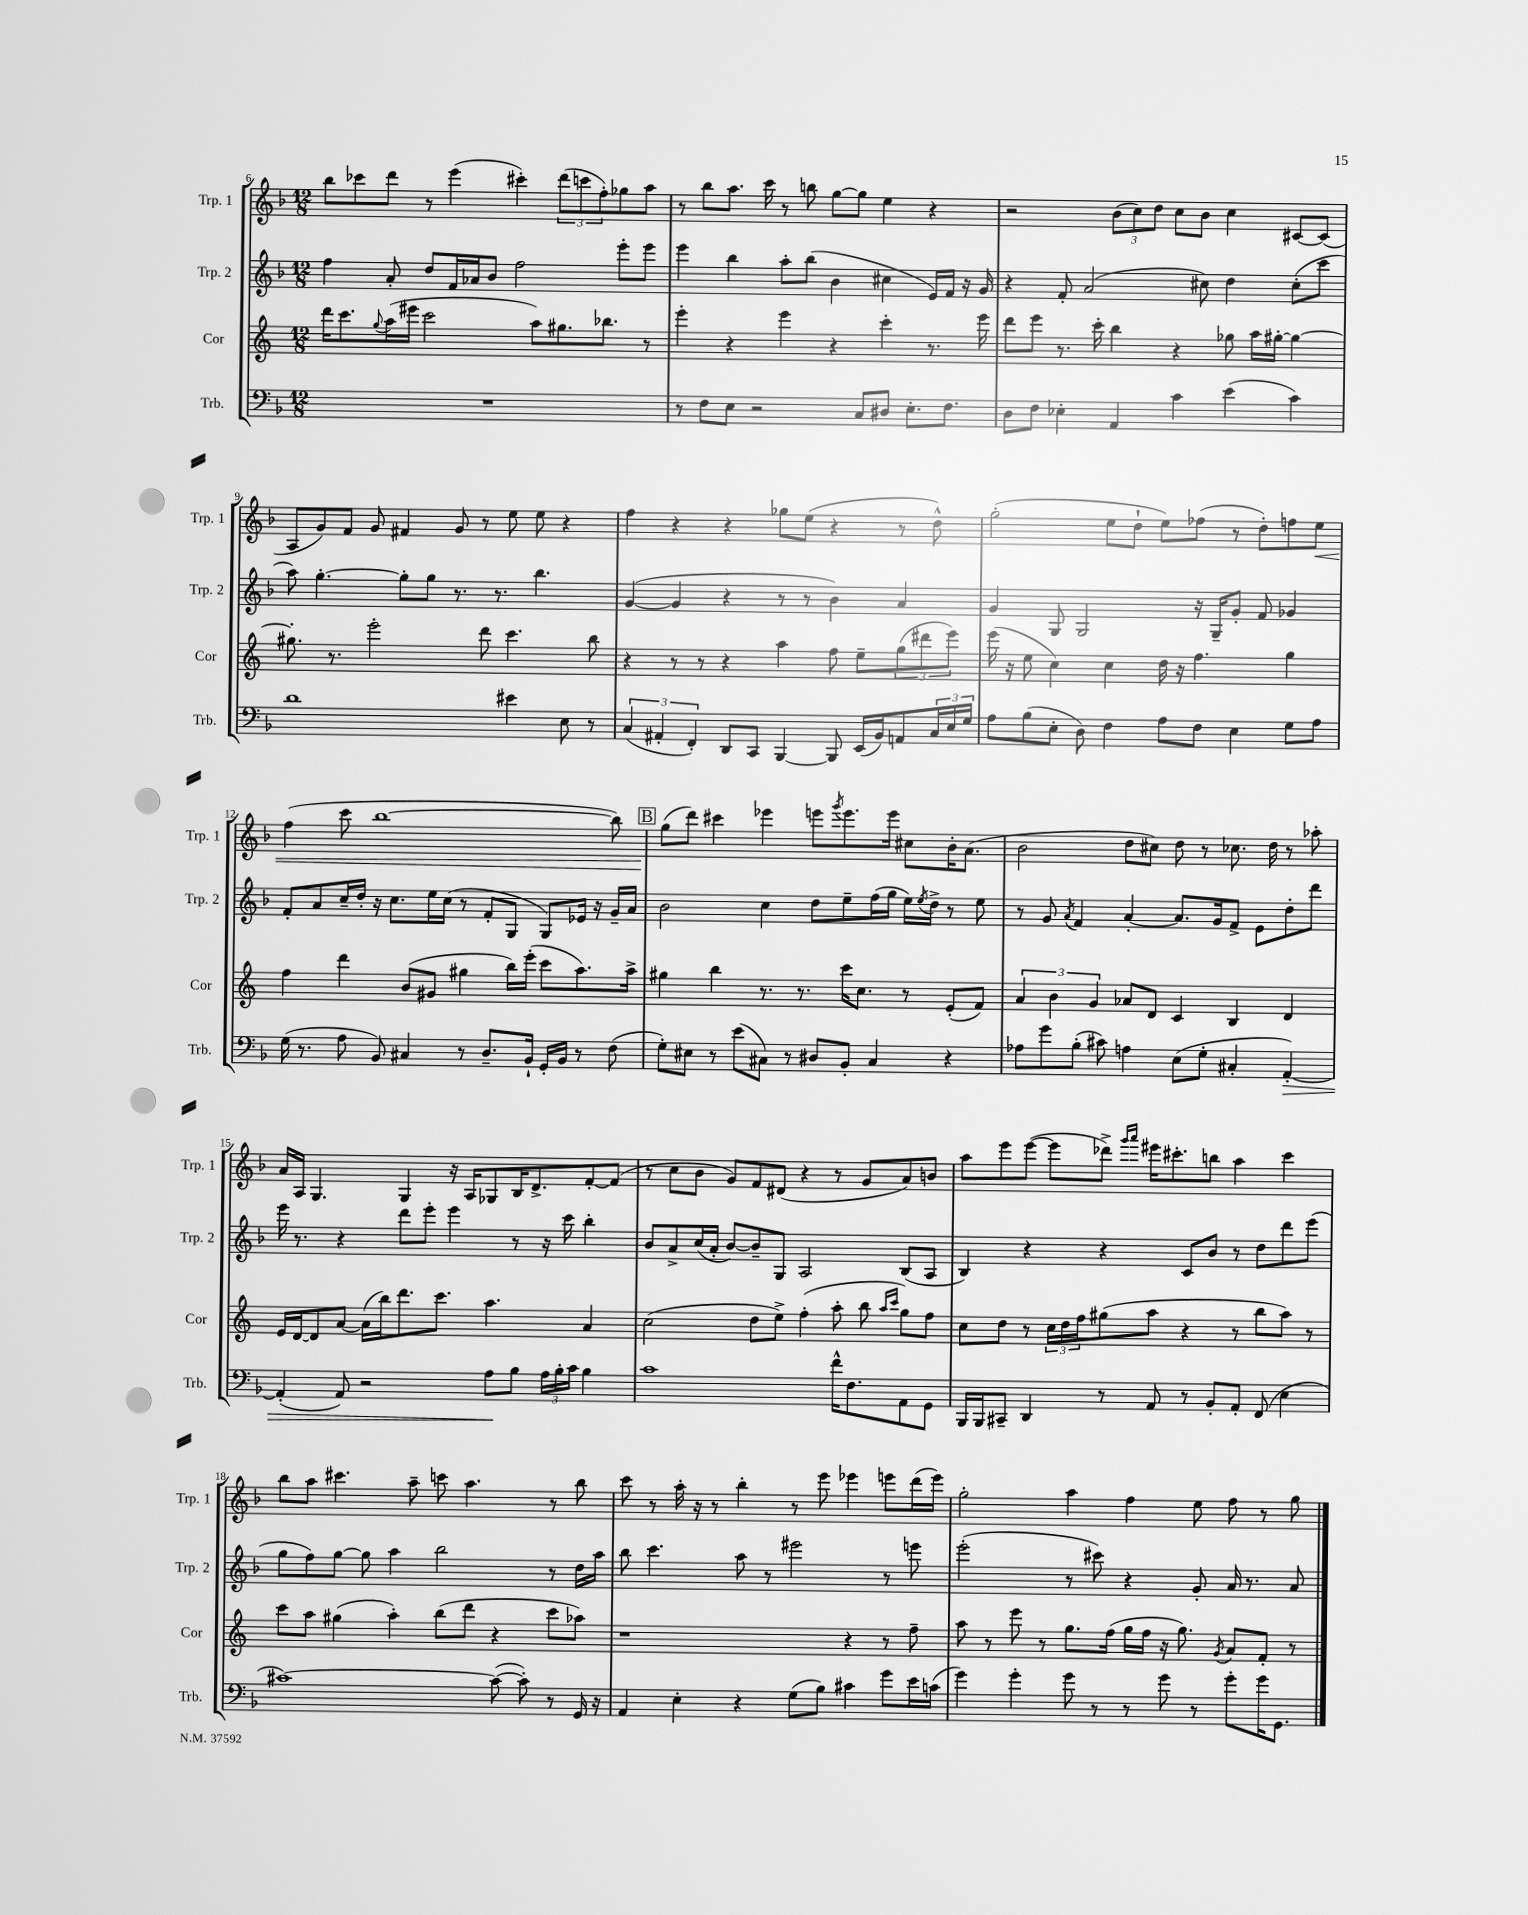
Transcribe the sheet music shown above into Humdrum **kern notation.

**kern	**dynam	**kern	**kern	**kern	**dynam
*part4	*part4	*part3	*part2	*part1	*part1
*staff4	*staff4	*staff3	*staff2	*staff1	*staff1
*I"Trb.	*	*I"Cor	*I"Trp. 2	*I"Trp. 1	*
*I'Trb.	*	*I'Cor	*I'Trp. 2	*I'Trp. 1	*
*clefF4	*	*clefG2	*clefG2	*clefG2	*
*k[b-]	*	*k[]	*k[b-]	*k[b-]	*
*M12/8	*	*M12/8	*M12/8	*M12/8	*
=6	=6	=6	=6	=6	=6
1.r	.	16ddd\KL	4ff\	8bb-\L	.
.	.	8.ccc\	.	.	.
.	.	.	.	8ccc-X\	.
.	.	8qqgg/	.	.	.
.	.	(16aa\L	8a'/	8ddd\J	.
.	.	16eee#X\JJ	.	.	.
.	.	2ccc\	8dd/L	8r	.
.	.	.	16f/L	(4eee\	.
.	.	.	16a-X/J	.	.
.	.	.	8b-/J	.	.
.	.	.	2ff\	4ccc#X'\)	.
.	.	8aa\L)	.	.	.
.	.	8.gg#X\	.	(12ddd\L	.
.	.	.	.	12cccn\	.
.	.	.	.	12ff'\)	.
.	.	8.bb-X\J	.	.	.
.	.	.	8eee'\L	8gg-X\	.
.	.	8r	8eee\J	8aa\J	.
=7	=7	=7	=7	=7	=7
8r	.	4eee'\	4eee\	8r	.
8F\L	.	.	.	8bb-\L	.
8E\J	.	4r	4bb-\	8.aa\J	.
2r	.	.	.	.	.
.	.	.	.	16ccc\	.
.	.	4eee\	8aa'\L	8r	.
.	.	.	(8bb-\J	8bbn\	.
.	.	4r	4b-\	[8gg\L	.
8C/L	.	.	.	8gg\J]	.
8D#X/J	.	4ccc'\	4cc#X\	4ee\	.
8.E'\L	.	.	.	.	.
.	.	8.r	16e/LL)	4r	.
8.F\J	.	.	16f/JJ	.	.
.	.	.	16r	.	.
.	.	16eee\	16g/	.	.
=8	=8	=8	=8	=8	=8
8D\L	.	8ddd\L	4r	2r	.
8F\J	.	8eee\J	.	.	.
4E-X'\	.	8.r	8f'/	.	.
.	.	.	(2a/	.	.
.	.	16ccc'\	.	.	.
4AA/	.	4bb\	.	(12b-\L	.
.	.	.	.	12cc\)	.
.	.	.	.	12dd\J	.
4c\	.	4r	.	8cc\L	.
.	.	.	8cc#X\)	8b-\J	.
(4e\	.	8gg-X\	4dd\	4cc\	.
.	.	16aa\LL	.	.	.
.	.	[16gg#X'\JJ	.	.	.
4c\)	.	4gg#\_	(8cc#'\L	[8c#X/L	.
.	.	.	8ccc\J	(8c#/J]	.
!!LO:LB:g=z
=9	=9	=9	=9	=9	=9
1d	.	8.gg#X'\]	8aa\)	8A/L	.
.	.	.	[4.gg'\	8g/)	.
.	.	8.r	.	.	.
.	.	.	.	8f/J	.
.	.	2eee'\	.	8g/	.
.	.	.	8gg'\L]	4f#X/	.
.	.	.	8gg\J	.	.
.	.	.	8.r	8g/	.
.	.	8ddd\	.	8r	.
.	.	.	8.r	.	.
4e#X\	.	4.ccc\	.	8ee\	.
.	.	.	4.bb-\	8ee\	.
8E\	.	.	.	4r	.
8r	.	8bb\	.	.	.
=10	=10	=10	=10	=10	=10
(6C/	.	4r	([4g/	4ff\	.
6AA#X'/	.	.	.	.	.
.	.	8r	4g/]	4r	.
6FF'/)	.	.	.	.	.
.	.	8r	.	.	.
8DD/L	.	4r	4r	4r	.
8CC/J	.	.	.	.	.
[4BBB-/	.	4aa\	8r	8gg-X\L	.
.	.	.	8r	(8ee\J	.
8BBB-/]	.	8ff\	4b-\)	4r	.
(16EE/LL	.	8ee~\L	.	.	.
16BB-/J)	.	.	.	.	.
8AAn/	.	(12gg\	4a/	8r	.
.	.	12ddd#X\	.	.	.
24C/L	.	.	.	8dd^^\)	.
24E/	.	12eee\J)	.	.	.
24G/JJ	.	.	.	.	.
=11	=11	=11	=11	=11	=11
8A\L	.	(16eee\	4g/	(2gg'\	.
.	.	16r	.	.	.
(8B-\	.	8ee\	.	.	.
8E'\J	.	4cc\)	8G/	.	.
8D\)	.	.	2G/	.	.
4F\	.	4cc\	.	8ee\L	.
.	.	.	.	8dd`\J	.
8A\L	.	16dd\	.	8ee\L)	.
.	.	16r	.	.	.
8F\J	.	4.ff\	16r	(8ff-X\J	.
.	.	.	16G~/KL	.	.
4E\	.	.	8g'/J	8r	.
.	.	.	8f/	8dd'\L)	.
8G\L	.	4gg\	4g-X/	8ffn\	.
!	!	!	!	!	!LO:HP:b
8A\J	.	.	.	8ee\J	<
!!LO:LB:g=z
=12	=12	=12	=12	=12	=12
(16G\	.	4ff\	8f'/L	(4ff\	.
8.r	.	.	.	.	.
.	.	.	8a/	.	.
8A\	.	4ddd\	16cc~/L	8ccc\	.
.	.	.	16dd'/JJ	.	.
8BB-/)	.	.	16r	[1bb-	.
.	.	.	8.cc\L	.	.
4C#X/	.	(8b/L	.	.	.
.	.	8g#X/J	16ee\L	.	.
.	.	.	(16cc\JJ	.	.
8r	.	4gg#X\	8r	.	.
8.D~/L	.	.	8f'/L	.	.
.	.	16bb\LL)	8G/J	.	.
16BB-`/Jk	.	(16eee'\JJ	.	.	.
16GG'/LL	.	8ccc\L	8G/L)	.	.
16BB-/JJ	.	.	.	.	.
8r	.	8.aa\)	16e-X/Jk	.	.
.	.	.	16r	.	.
(8F\	.	.	16g~/LL	8bb-\])	.
.	.	16aa^\Jk	16a/JJ	.	.
!!LO:REH:place=s1:t=B
=13	=13	=13	=13	=13	=13
8G'\L)	.	4gg#X\	2b-\	(8gg\L	.
8E#X\J	.	.	.	8ddd\J)	[
8r	.	4bb\	.	4ccc#X\	.
(8e\L	.	.	.	.	.
8C#X\J)	.	8.r	4cc\	4eee-X\	.
8r	.	.	.	.	.
.	.	8.r	.	.	.
8D#X/L	.	.	8dd\L	8eeen\L	.
.	.	.	.	8qggg/	.
8BB-'/J	.	16ccc\KL	8ee~\	8.eee\	.
.	.	8.cc\J	.	.	.
4C#/	.	.	(16ff\L	.	.
.	.	.	16gg\JJ	16eee\Jk	.
.	.	8r	16ee\LL)	8cc#X\L	.
.	.	.	8qee/	.	.
.	.	.	16dd^\JJ	.	.
4r	.	(8e'/L	8r	16b-'\K	.
.	.	.	.	(8.a\J	.
.	.	8f/J)	8ee\	.	.
=14	=14	=14	=14	=14	=14
8A-X\L	.	6a/	8r	2b-\	.
8g\	.	.	8g/	.	.
.	.	6b\	.	.	.
.	.	.	8qa/	.	.
(8B-'\J	.	.	4f/	.	.
.	.	6g/	.	.	.
8c#X\)	.	.	.	.	.
4An\	.	8a-X/L	[4a'/	8dd\L	.
.	.	8d/J	.	8cc#X\J)	.
(8E\L	.	4c/	8.a/L]	8dd\	.
8G'\J	.	.	.	8r	.
.	.	.	16g/k	.	.
4C#X'/	.	4B/	8f^/J	8.cc-X\	.
.	.	.	8e\L	.	.
.	.	.	.	16dd\	.
!	!LO:HP:b	!	!	!	!
[4AA'/)	>	4d/	8dd'\	8r	.
.	.	.	8ddd\J	8aa-X'\	.
!!LO:LB:g=z
=15	=15	=15	=15	=15	=15
(4AA'/]	.	16e/LL	16eee\	16a/LL	.
.	.	[16d/J	8.r	16A/JJ	.
.	.	8d/]	.	4.G/	.
8AA/)	.	[8a/J	4r	.	.
2r	.	(16a\LL]	.	.	.
.	.	16bb\J)	.	.	.
.	.	8.ddd\	8ddd\L	4G/	.
.	.	.	8eee'\J	.	.
.	.	8.ccc\J	.	.	.
.	.	.	4eee\	16r	.
.	.	.	.	16A/KL	.
8A\L	.	4.aa\	.	8G-X/	.
8B-\J	]	.	8r	16B-/K	.
.	.	.	.	8.d^/	.
24A\LL	.	.	16r	.	.
24B-'\	.	.	.	.	.
.	.	.	16ccc\	.	.
24c\JJ	.	.	.	.	.
4B-\	.	4a/	4bb-'\	[8f'/	.
.	.	.	.	(8f/J]	.
=16	=16	=16	=16	=16	=16
1c	.	(2cc\	8b-/L	8r	.
.	.	.	8a^/	8cc\L	.
.	.	.	(16cc/L	8b-\J	.
.	.	.	16a'/JJ	.	.
.	.	.	[8b-/L)	8g/L)	.
.	.	8dd\L	8b-~/]	8f/	.
.	.	8ee^\J)	8G/J	(8d#X/J	.
.	.	(4ff'\	2A/	4r	.
16f^^\KL	.	8aa'\	.	8r	.
8.F\	.	.	.	.	.
.	.	8bb\	.	8g/L	.
.	.	16qqaa/LL	.	.	.
.	.	16qqccc/JJ	.	.	.
8AA\	.	8gg\L)	(8B-/L	8a/)	.
8GG\J	.	8ff\J	8A/J	8bn/J	.
=17	=17	=17	=17	=17	=17
16BBB-/LL	.	8cc\L	4B-/)	8aa\L	.
16BBB-/J	.	.	.	.	.
8CC#X~/J	.	8dd\J	.	8eee\	.
4DD/	.	8r	4r	([8eee\J	.
.	.	24cc\LL	.	8eee\L]	.
.	.	24dd\	.	.	.
.	.	24ff\J	.	.	.
8r	.	(8gg#X\	4r	8ddd-X^\J)	.
.	.	.	.	16qqggg/LL	.
.	.	.	.	16qqaaa/JJ	.
8AA/	.	8aa\J	.	16eee#X\KL	.
.	.	.	.	8.ccc#X'\	.
8r	.	4r	8c/L	.	.
8BB-'/L	.	.	8b-/J	8bbn\J	.
8AA'/J	.	8r	8r	4aa\	.
(8FF/	.	8bb\L	8dd\L	.	.
4E\	.	8aa\J)	8ddd\	4ccc#\	.
.	.	8r	(8eee\J	.	.
!!LO:LB:g=z
=18	=18	=18	=18	=18	=18
[1c#X)	.	8ccc\L	8gg\L	8bb-\L	.
.	.	8aa\J	8ff\)	8aa\J	.
.	.	(4gg#X\	[8gg\J	4.ccc#X\	.
.	.	.	8gg\]	.	.
.	.	4aa'\)	4aa\	.	.
.	.	.	.	8aa~\	.
.	.	(8bb\L	2bb-\	8cccn\	.
.	.	8ddd\J	.	4.aa\	.
(8c#\_	.	4r	.	.	.
8c#'\])	.	.	.	.	.
8r	.	8ccc\L	8r	8r	.
16GG/	.	8aa-X\J)	16dd\LL	8bb-\	.
16r	.	.	16aa\JJ	.	.
=19	=19	=19	=19	=19	=19
4AA/	.	1r	8bb-\	8ccc\	.
.	.	.	4.ccc\	8r	.
4E'\	.	.	.	16aa'\	.
.	.	.	.	16r	.
.	.	.	.	8r	.
4r	.	.	8aa\	4bb-'\	.
.	.	.	8r	.	.
(8G\L	.	.	2eee#X\	8r	.
8B-\J)	.	.	.	8eee\	.
4c#X\	.	4r	.	4eee-X\	.
8g\L	.	8r	8r	8eeen\L	.
16e\L	.	8ff~\	8eeen\	(16ddd\L	.
(16cn\JJ	.	.	.	16eee\JJ)	.
=20	=20	=20	=20	=20	=20
4g\)	.	8aa\	(2eee'\	2gg'\	.
.	.	8r	.	.	.
4g'\	.	8eee\	.	.	.
.	.	8r	.	.	.
8g\	.	8.gg\L	8r	4aa\	.
8r	.	.	8ccc#X\)	.	.
.	.	(16ff\Jk	.	.	.
8r	.	16gg\LL	4r	4ff\	.
.	.	16ff\JJ	.	.	.
8g\	.	16r	.	.	.
.	.	8.gg\)	.	.	.
8r	.	.	8g'/	8ee\	.
.	.	8qg/	.	.	.
8g'\L	.	8a/L	16a/	8ff\	.
.	.	.	8.r	.	.
16g\K	.	8f'/J	.	8r	.
8.GG\J	.	.	.	.	.
.	.	8r	8a/	8gg\	.
==	==	==	==	==	==
*-	*-	*-	*-	*-	*-
